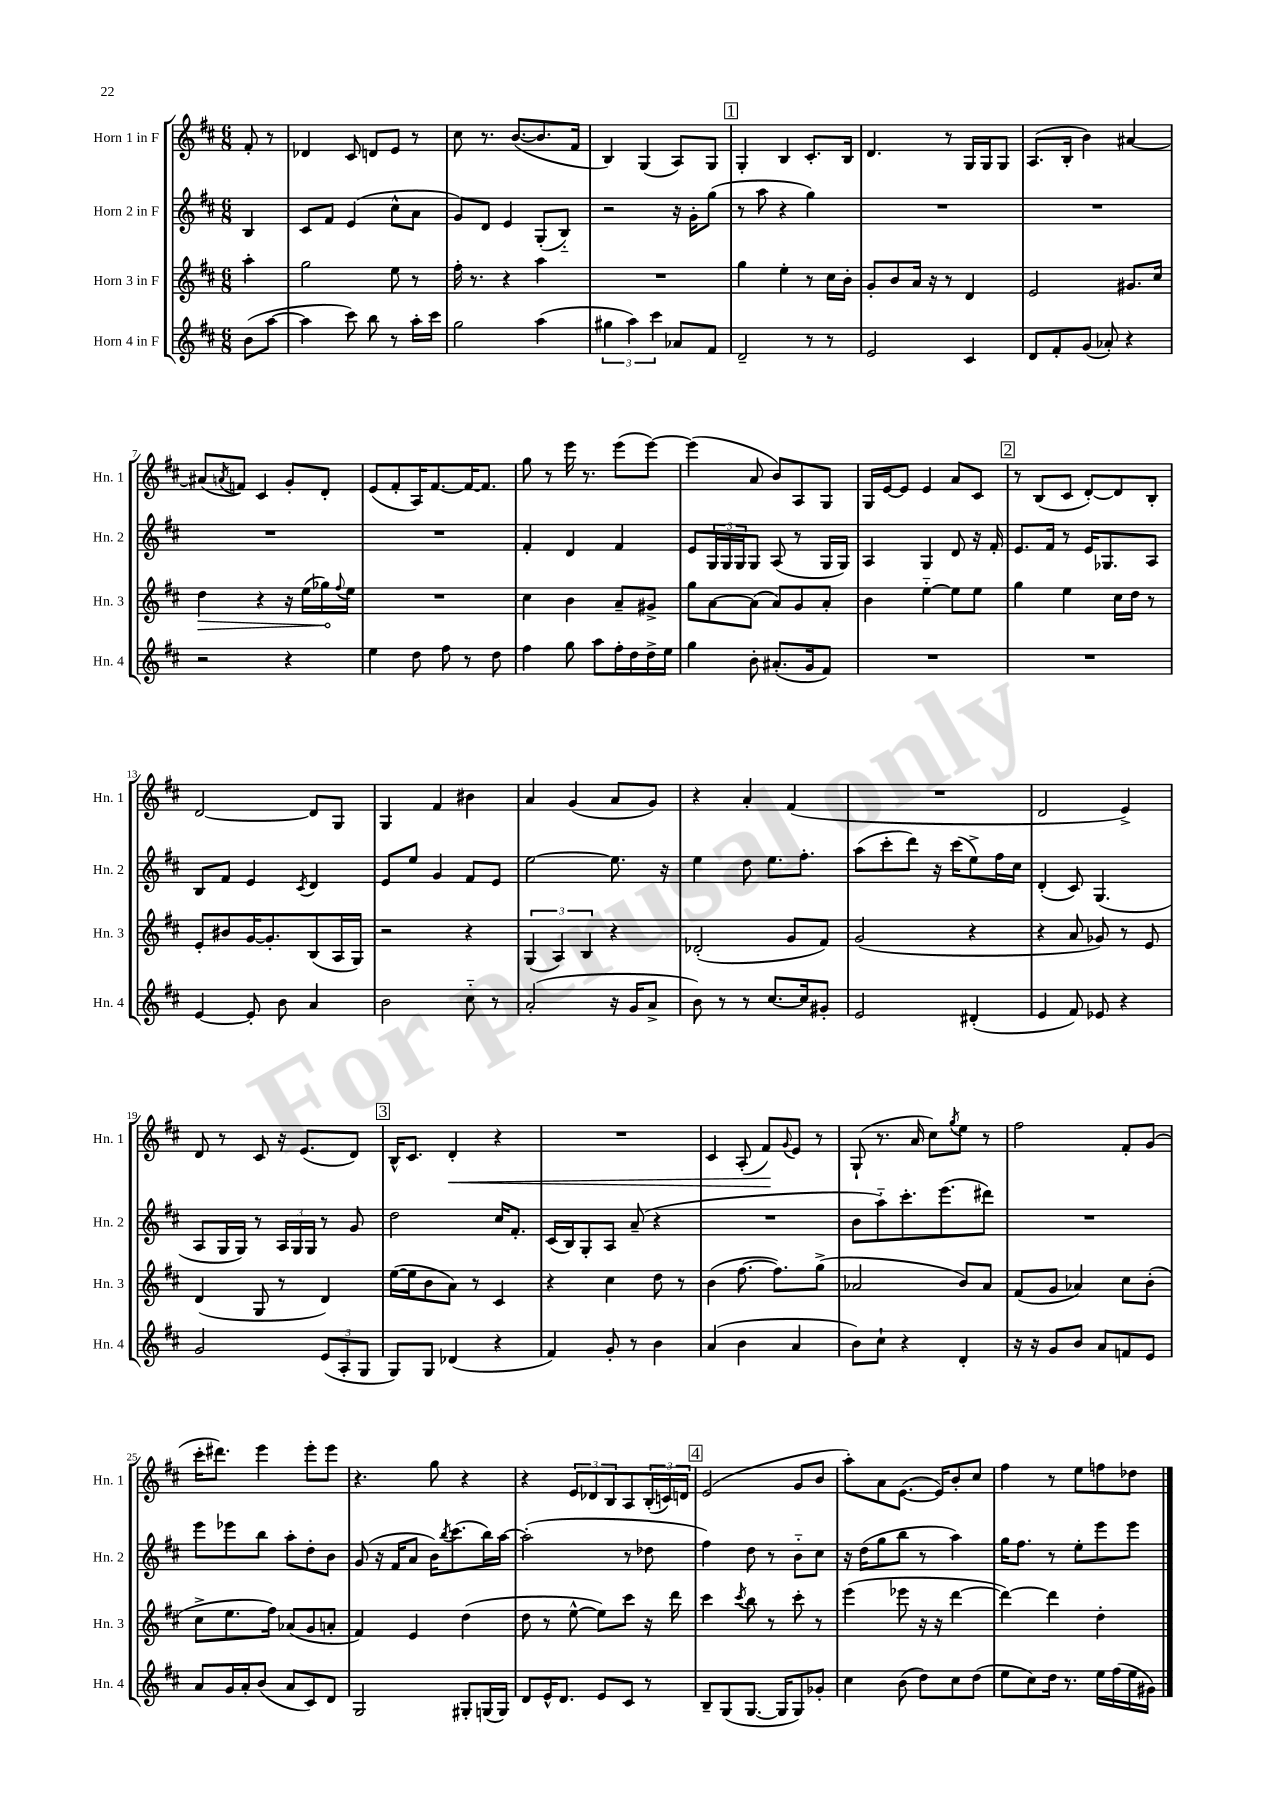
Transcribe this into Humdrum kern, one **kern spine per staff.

**kern	**kern	**dynam	**kern	**kern	**dynam
*part4	*part3	*part3	*part2	*part1	*part1
*staff4	*staff3	*staff3	*staff2	*staff1	*staff1
*I"Horn 4 in F	*I"Horn 3 in F	*	*I"Horn 2 in F	*I"Horn 1 in F	*
*I'Hn. 4	*I'Hn. 3	*	*I'Hn. 2	*I'Hn. 1	*
*clefG2	*clefG2	*	*clefG2	*clefG2	*
*k[f#c#]	*k[f#c#]	*	*k[f#c#]	*k[f#c#]	*
*M6/8	*M6/8	*	*M6/8	*M6/8	*
=	=	=	=	=	=
(8b\L	4aa'\	.	4B/	8f#'/	.
[8aa\J	.	.	.	8r	.
=1	=1	=1	=1	=1	=1
4aa\]	2gg\	.	8c#/L	4d-X/	.
.	.	.	8f#/J	.	.
8ccc#\)	.	.	(4e/	8c#/	.
8bb\	.	.	.	8dn/L	.
8r	8ee\	.	8cc#^^\L	8e/J	.
16aa'\LL	8r	.	8a\J	8r	.
16ccc#\JJ	.	.	.	.	.
=2	=2	=2	=2	=2	=2
2gg\	16ff#'\	.	8g/L)	8cc#\	.
.	8.r	.	.	.	.
.	.	.	8d/J	8.r	.
.	4r	.	4e/	.	.
.	.	.	.	([8.b/L	.
(4aa\	4aa\	.	(8G'/L	8.b/]	.
.	.	.	8B/J)	.	.
.	.	.	.	16f#/Jk	.
=3	=3	=3	=3	=3	=3
6gg#X\	2.r	.	2r	4B/)	.
6aa\)	.	.	.	.	.
.	.	.	.	(4G/	.
6ccc#\	.	.	.	.	.
8a-X/L	.	.	16r	8A/L)	.
.	.	.	16g'\KL	.	.
8f#/J	.	.	(8gg\J	8G/J	.
!!LO:REH:place=s1:t=1
=4	=4	=4	=4	=4	=4
2d~/	4gg\	.	8r	4G'/	.
.	.	.	8aa\	.	.
.	4ee'\	.	4r	4B/	.
8r	8r	.	4gg\)	8.c#'/L	.
8r	16cc#\LL	.	.	.	.
.	16b'\JJ	.	.	16B/Jk	.
=5	=5	=5	=5	=5	=5
2e/	8g'/L	.	2.r	4.d/	.
.	8b/	.	.	.	.
.	16a/Jk	.	.	.	.
.	16r	.	.	.	.
.	8r	.	.	8r	.
4c#/	4d/	.	.	16G/LL	.
.	.	.	.	16G/J	.
.	.	.	.	8G/J	.
=6	=6	=6	=6	=6	=6
8d/L	2e/	.	2.r	(8.A/L	.
8f#'/	.	.	.	.	.
.	.	.	.	16B'/Jk	.
(8g/J	.	.	.	4b\)	.
8a-X'/)	.	.	.	.	.
4r	8.g#X/L	.	.	[4a#X/	.
.	16cc#/Jk	.	.	.	.
!!LO:LB:g=z
=7	=7	=7	=7	=7	=7
!	!	!LO:HP:b	!	!	!
2r	4dd\	>	2.r	(8a#X/L]	.
.	.	.	.	8qan/	.
.	.	.	.	8fn/J)	.
.	4r	.	.	4c#/	.
4r	16r	.	.	8g'/L	.
.	(16ee\LL	.	.	.	.
.	16gg-X\)	.	.	8d'/J	.
.	8qqff#/	.	.	.	.
.	16ee\JJ	]	.	.	.
=8	=8	=8	=8	=8	=8
4ee\	2.r	.	2.r	(8e/L	.
.	.	.	.	8f#'/	.
8dd\	.	.	.	16A/K)	.
.	.	.	.	[8.f#/	.
8ff#\	.	.	.	.	.
8r	.	.	.	16f#/K_	.
.	.	.	.	8.f#/J]	.
8dd\	.	.	.	.	.
=9	=9	=9	=9	=9	=9
4ff#\	4cc#\	.	4f#'/	8gg\	.
.	.	.	.	8r	.
8gg\	4b\	.	4d/	16eee\	.
.	.	.	.	8.r	.
8aa\L	.	.	.	.	.
16ff#'\L	8a~/L	.	4f#/	(8eee\L	.
16dd\	.	.	.	.	.
16dd^\	8g#X^/J	.	.	[8eee\J)	.
16ee\JJ	.	.	.	.	.
=10	=10	=10	=10	=10	=10
4gg\	8gg\L	.	8e/L	(4eee\]	.
.	[8a\	.	24G/L	.	.
.	.	.	24G/	.	.
.	.	.	24G/J	.	.
8b'\	(8a\J]	.	8G/J	8a/	.
(8.a#X'/L	8a/L)	.	(8A/	8b/L)	.
.	8g/	.	8r	8A/	.
16g/k	.	.	.	.	.
8f#/J)	8a'/J	.	16G/LL	8G/J	.
.	.	.	16G/JJ)	.	.
=11	=11	=11	=11	=11	=11
2.r	4b\	.	4A/	16G/LL	.
.	.	.	.	[16e/J	.
.	.	.	.	8e/J]	.
.	[4ee\	.	4G/	4e/	.
.	8ee\L]	.	8d/	8a/L	.
.	8ee\J	.	16r	8c#/J	.
.	.	.	16f#'/	.	.
!!LO:REH:place=s1:t=2
=12	=12	=12	=12	=12	=12
2.r	4gg\	.	8.e/L	8r	.
.	.	.	.	(8B/L	.
.	.	.	16f#/Jk	.	.
.	4ee\	.	8r	8c#/J	.
.	.	.	16e/KL	[8d'/L)	.
.	.	.	8.G-X/	.	.
.	16cc#\LL	.	.	8d/]	.
.	16dd\JJ	.	.	.	.
.	8r	.	8A/J	8B'/J	.
!!LO:LB:g=z
=13	=13	=13	=13	=13	=13
[4e/	8e'/L	.	8B/L	[2d/	.
.	8b#X/	.	8f#/J	.	.
8e'/]	[16g/K	.	4e/	.	.
.	8.g'/]	.	.	.	.
8b\	.	.	.	.	.
.	.	.	8qc#/	.	.
4a/	(8B/	.	4d/	8d/L]	.
.	16A/L	.	.	8G/J	.
.	16G/JJ)	.	.	.	.
=14	=14	=14	=14	=14	=14
2b\	2r	.	8e/L	4G/	.
.	.	.	8ee/J	.	.
.	.	.	4g/	4f#/	.
8cc#\	4r	.	8f#/L	4b#X\	.
8r	.	.	8e/J	.	.
=15	=15	=15	=15	=15	=15
(2a'/	(6G/	.	[2ee\	4a/	.
.	6A/)	.	.	.	.
.	.	.	.	(4g/	.
.	6B/	.	.	.	.
16r	4r	.	8.ee\]	8a/L	.
16g/KL	.	.	.	.	.
8a^/J	.	.	.	8g/J)	.
.	.	.	16r	.	.
=16	=16	=16	=16	=16	=16
8b\)	(2d-X'/	.	4ee\	4r	.
8r	.	.	.	.	.
8r	.	.	8dd\	4a'/	.
[8.cc#/L	.	.	8.ee\L	.	.
.	8g/L	.	.	(4f#/	.
16cc#/k]	.	.	8.ff#'\J	.	.
8g#X'/J	8f#/J)	.	.	.	.
=17	=17	=17	=17	=17	=17
2e/	(2g/	.	(8aa\L	2.r	.
.	.	.	8ccc#'\	.	.
.	.	.	8ddd\J)	.	.
.	.	.	16r	.	.
.	.	.	(16ccc#\KL	.	.
(4d#X'/	4r	.	8ee^\)	.	.
.	.	.	16ff#\L	.	.
.	.	.	16cc#\JJ	.	.
=18	=18	=18	=18	=18	=18
4e/	4r	.	(4d'/	2d/	.
8f#/)	8a/	.	8c#/)	.	.
8e-X/	8g-X/)	.	(4.G/	.	.
4r	8r	.	.	4e^/)	.
.	8e/	.	.	.	.
!!LO:LB:g=z
=19	=19	=19	=19	=19	=19
2g/	(4d/	.	8A/L	8d/	.
.	.	.	16G/L	8r	.
.	.	.	16G/JJ)	.	.
.	8G/	.	8r	8c#/	.
.	8r	.	24A/LL	16r	.
.	.	.	24G/	.	.
.	.	.	.	(8.e/L	.
.	.	.	24G/JJ	.	.
(12e/L	4d/)	.	8r	.	.
12A'/	.	.	.	.	.
.	.	.	8g/	8d/J)	.
12G/J	.	.	.	.	.
!!LO:REH:place=s1:t=3
=20	=20	=20	=20	=20	=20
8G/L)	([16ee\LL	.	2dd\	16B^^/KL	.
.	16ee\J]	.	.	8.c#/J	.
8G/J	8b\	.	.	.	.
!	!	!	!	!	!LO:HP:b
(4d-X/	8a\J)	.	.	4d'/	<
.	8r	.	.	.	.
4r	4c#/	.	16cc#/KL	4r	.
.	.	.	8.f#'/J	.	.
=21	=21	=21	=21	=21	=21
4f#/)	4r	.	(16c#/LL	2.r	.
.	.	.	16B/J)	.	.
.	.	.	8G'/	.	.
8g'/	4cc#\	.	8A/J	.	.
8r	.	.	(8a~/	.	.
4b\	8dd\	.	4r	.	.
.	8r	.	.	.	.
=22	=22	=22	=22	=22	=22
(4a/	(4b\	.	2.r	4c#/	.
4b\	[8.ff#\	.	.	(8A'/	.
.	.	.	.	8f#/L)	.
.	8.ff#\L])	.	.	.	.
.	.	.	.	8qqg/	.
4a/	.	.	.	8e/J	[
.	(8gg^\J	.	.	8r	.
=23	=23	=23	=23	=23	=23
8b\L)	2a-X/	.	8b\L	(8G`/	.
8cc#`\J	.	.	8aa\)	8.r	.
4r	.	.	8.ccc#'\	.	.
.	.	.	.	16a/	.
.	.	.	.	8cc#\L)	.
.	.	.	(8.eee\	.	.
.	.	.	.	8qgg/	.
4d'/	8b/L)	.	.	8ee\J	.
.	8a-/J	.	8ddd#X\J)	8r	.
=24	=24	=24	=24	=24	=24
16r	(8f#/L	.	2.r	2ff#\	.
16r	.	.	.	.	.
8g/L	8g/J	.	.	.	.
8b/J	4a-X/)	.	.	.	.
8a/L	.	.	.	.	.
8fn/	8cc#\L	.	.	8f#'/L	.
8e/J	(8b'\J	.	.	(8g/J	.
!!LO:LB:g=z
=25	=25	=25	=25	=25	=25
8a/L	8cc#^\L	.	8eee\L	16ccc#'\KL	.
.	.	.	.	8.ddd#X\J)	.
16g/L	8.ee\	.	8eee-X\	.	.
16a'/J	.	.	.	.	.
(8b/J	.	.	8bb\J	4eee\	.
.	16ff#\Jk)	.	.	.	.
8a/L	(8a-X/L	.	8aa'\L	.	.
8c#/)	8g/	.	8dd'\	8eee'\L	.
8d/J	8an'/J	.	8b\J	8eee\J	.
=26	=26	=26	=26	=26	=26
2G/	4f#/)	.	(8g/	4.r	.
.	.	.	16r	.	.
.	.	.	16f#/KL	.	.
.	4e/	.	8a/J	.	.
.	.	.	16b\KL)	8gg\	.
.	.	.	8qbb/	.	.
.	.	.	(8.ccc#\	.	.
8G#X'/L	(4dd\	.	.	4r	.
(16Gn/L	.	.	16bb\L)	.	.
16G/JJ)	.	.	[16aa\JJ	.	.
=27	=27	=27	=27	=27	=27
8d/L	8dd\	.	(2aa'\]	4r	.
16e^^/K	8r	.	.	.	.
8.d/J	.	.	.	.	.
.	[8ee^^\	.	.	12e/L	.
.	.	.	.	12d-X/	.
8e/L	8ee\L])	.	.	.	.
.	.	.	.	12B/	.
8c#/J	8ccc#\J	.	8r	8A/	.
8r	16r	.	8dd-X\	(24B'/L	.
.	.	.	.	24cn/)	.
.	16ddd\	.	.	.	.
.	.	.	.	24dn/JJ	.
!!LO:REH:place=s1:t=4
=28	=28	=28	=28	=28	=28
8B~/L	4ccc#\	.	4ff#\)	(2e/	.
(8G/	.	.	.	.	.
.	8qccc#/	.	.	.	.
[8.G/J	8bb\	.	8dd\	.	.
.	8r	.	8r	.	.
16G/KL]	.	.	.	.	.
8G/)	8ccc#'\	.	8b\L	8g/L	.
8g-X'/J	8r	.	8cc#\J	8b/J	.
=29	=29	=29	=29	=29	=29
4cc#\	(4eee\	.	16r	8aa'\L)	.
.	.	.	(16dd\KL	.	.
.	.	.	8gg\	8a\	.
(8b\	8eee-X\	.	8bb\J	([8.e\J	.
8dd\L)	16r	.	8r	.	.
.	16r	.	.	16e/KL])	.
8cc#\	[4ddd\	.	4aa\)	8b'/	.
(8dd\J	.	.	.	8cc#/J	.
=30	=30	=30	=30	=30	=30
8ee\L	4ddd\_)	.	16gg\KL	4ff#\	.
.	.	.	8.ff#\J	.	.
8cc#\)	.	.	.	.	.
16dd\Jk	4ddd\]	.	8r	8r	.
8.r	.	.	.	.	.
.	.	.	8ee'\L	8ee\L	.
16ee\LL	4dd'\	.	8eee\	8ffn\	.
(16ff#\	.	.	.	.	.
16ee\	.	.	8eee\J	8dd-X\J	.
16g#X\JJ)	.	.	.	.	.
==	==	==	==	==	==
*-	*-	*-	*-	*-	*-
